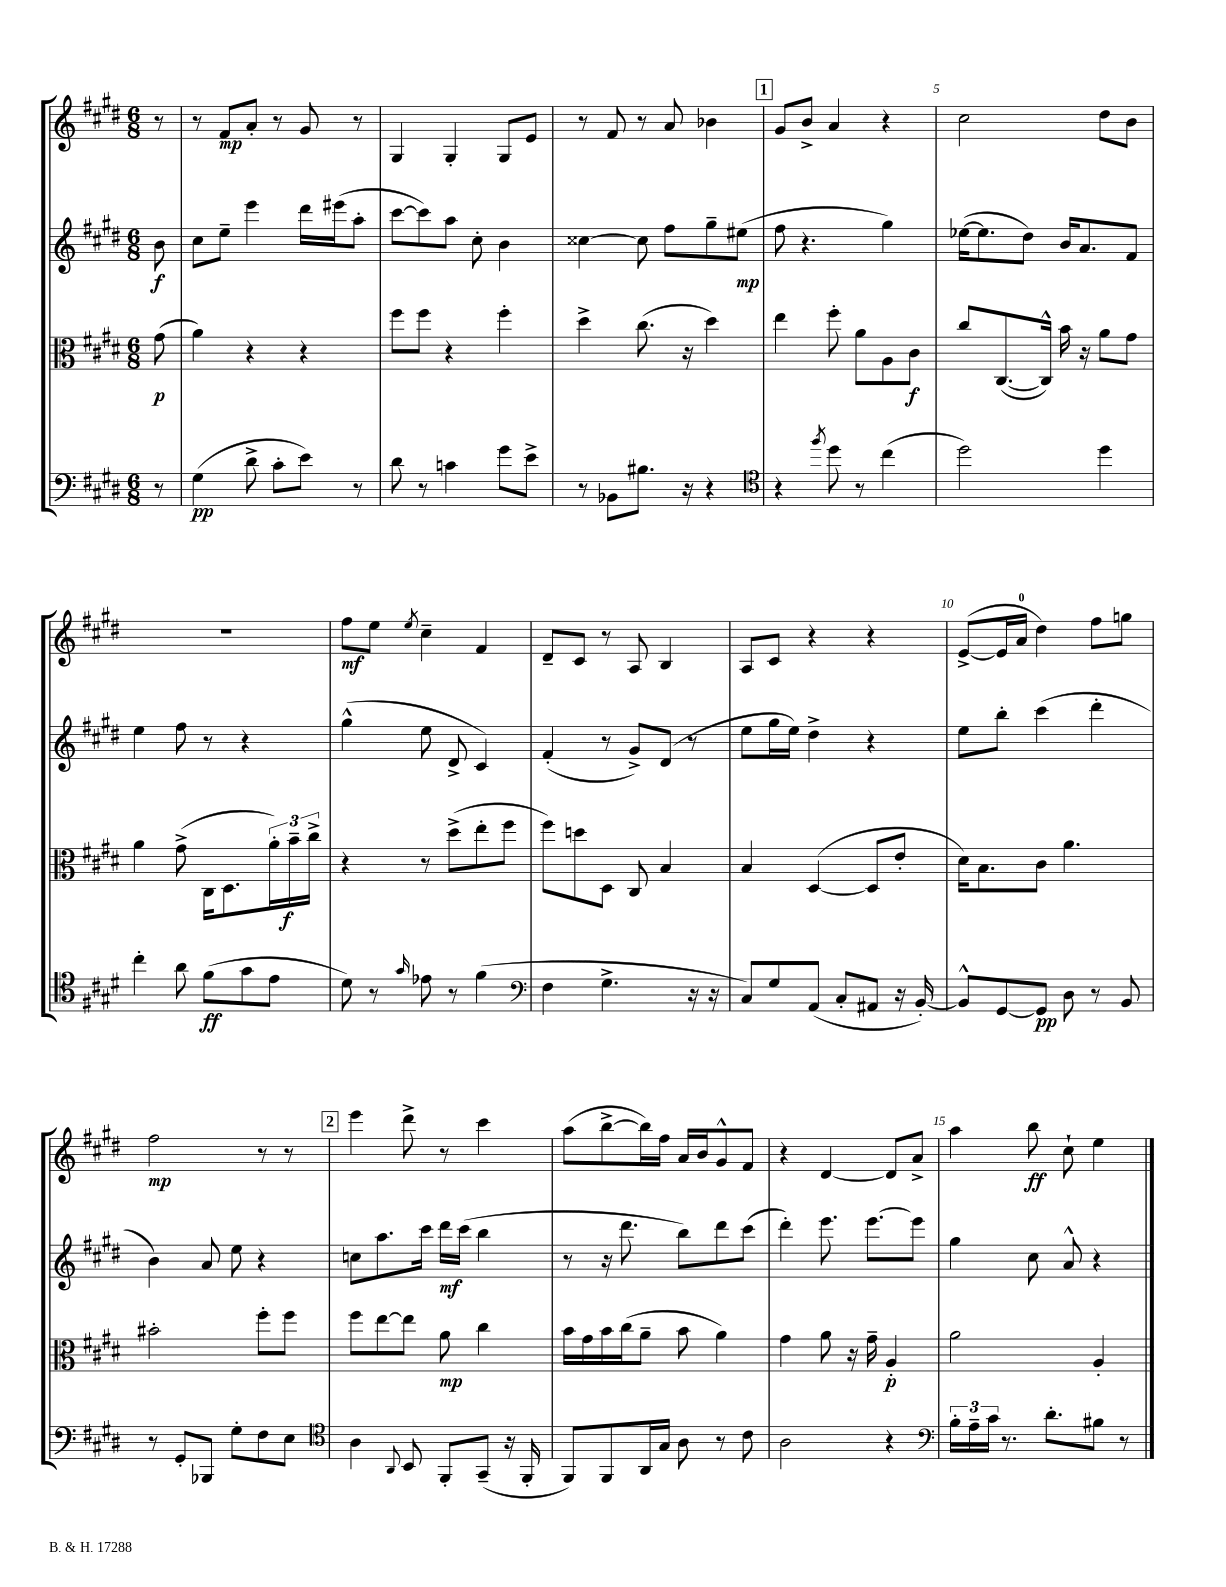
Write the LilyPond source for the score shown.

<<
\new StaffGroup <<
\new Staff = "s0" {
    \clef treble \key e \major \numericTimeSignature \time 6/8 \partial 8
    r8 |
    r8 fis'8\mp a'8-. r8 gis'8 r8 |
    gis4 gis4-. gis8 e'8 |
    r8 fis'8 r8 a'8 bes'4 |
    \mark \markup { \box "1" } gis'8 b'8-> a'4 r4 |
    cis''2 dis''8 b'8 |
    R2. |
    fis''8\mf e''8 \acciaccatura { e''8 } cis''4-- fis'4 |
    dis'8-- cis'8 r8 a8 b4 |
    a8 cis'8 r4 r4 |
    e'8~->( e'16 a'16-0 dis''4) fis''8 g''8 |
    fis''2\mp r8 r8 |
    \mark \markup { \box "2" } e'''4 dis'''8-> r8 cis'''4 |
    a''8( b''8~-> b''16) fis''16 a'16 b'16 gis'8-^ fis'8 |
    r4 dis'4~ dis'8 a'8-> |
    a''4 b''8\ff cis''8-! e''4 \bar "|." |
}
\new Staff = "s1" {
    \clef treble \key e \major \numericTimeSignature \time 6/8 \partial 8
    b'8\f |
    cis''8 e''8-- e'''4 dis'''16 eis'''16( a''8-. |
    cis'''8~ cis'''8) a''8 cis''8-. b'4 |
    cisis''4~ cisis''8 fis''8 gis''8-- eis''8\mp( |
    \mark \markup { \box "1" } fis''8 r4. gis''4) |
    ees''16~( ees''8. dis''8) b'16 a'8. fis'8 |
    e''4 fis''8 r8 r4 |
    gis''4-^( e''8 dis'8-> cis'4) |
    fis'4-.( r8 gis'8->) dis'8( r8 |
    e''8 gis''16 e''16) dis''4-> r4 |
    e''8 b''8-. cis'''4( dis'''4-. |
    b'4) a'8 e''8 r4 |
    \mark \markup { \box "2" } c''8 a''8. cis'''16 dis'''16\mf cis'''16( b''4 |
    r8 r16 dis'''8. b''8) dis'''8 cis'''8( |
    dis'''4-.) e'''8. e'''8.~ e'''8 |
    gis''4 cis''8 a'8-^ r4 \bar "|." |
}
\new Staff = "s2" {
    \clef alto \key e \major \numericTimeSignature \time 6/8 \partial 8
    gis'8\p( |
    a'4) r4 r4 |
    fis''8 fis''8 r4 fis''4-. |
    dis''4-> cis''8.( r16 dis''4) |
    \mark \markup { \box "1" } e''4 fis''8-. a'8 a8 cis'8\f |
    cis''8 cis8.~( cis16-^) b'16 r16 a'8 gis'8 |
    a'4 gis'8->( cis16 dis8. \tuplet 3/2 { a'16-.) b'16--\f cis''16-> } |
    r4 r8 dis''8->( e''8-. fis''8 |
    fis''8) d''8 dis8 cis8 b4 |
    b4 dis4~( dis8 e'8-. |
    dis'16) b8. cis'8 a'4. |
    bis'2-. fis''8-. fis''8 |
    \mark \markup { \box "2" } fis''8 e''8~ e''8 a'8\mp cis''4 |
    b'16 gis'16 b'16 cis''16( a'8-- b'8 a'4) |
    gis'4 a'8 r16 gis'16-- a4-.\p |
    a'2 a4-. \bar "|." |
}
\new Staff = "s3" {
    \clef bass \key e \major \numericTimeSignature \time 6/8 \partial 8
    r8 |
    gis4\pp( dis'8-> cis'8-. e'8) r8 |
    dis'8 r8 c'4 gis'8 e'8-> |
    r8 bes,8 bis8. r16 r4 |
    \mark \markup { \box "1" } \clef tenor r4 \acciaccatura { fis''8 } dis''8 r8 cis''4( |
    dis''2) dis''4 |
    cis''4-. a'8 fis'8\ff( gis'8 e'8 |
    dis'8) r8 \grace { gis'16 } ees'8 r8 fis'4( |
    \clef bass fis4 gis4.-> r16 r16 |
    cis8) gis8 a,8( cis8-. ais,8 r16 b,16~-.) |
    b,8-^ gis,8~ gis,8\pp dis8 r8 b,8 |
    r8 gis,8-. bes,,8 gis8-. fis8 e8 |
    \mark \markup { \box "2" } \clef tenor a4 \appoggiatura { a,8 } b,8 fis,8-. gis,8--( r16 fis,16-. |
    fis,8) fis,8 a,16 gis16 a8 r8 cis'8 |
    a2 r4 |
    \clef bass \tuplet 3/2 { b16-. a16-- cis'16 } r8. dis'8.-. bis8 r8 \bar "|." |
}
>>
>>
\layout { \context { \Score \override BarNumber.break-visibility = ##(#f #t #t) barNumberVisibility = #(every-nth-bar-number-visible 5) } }
